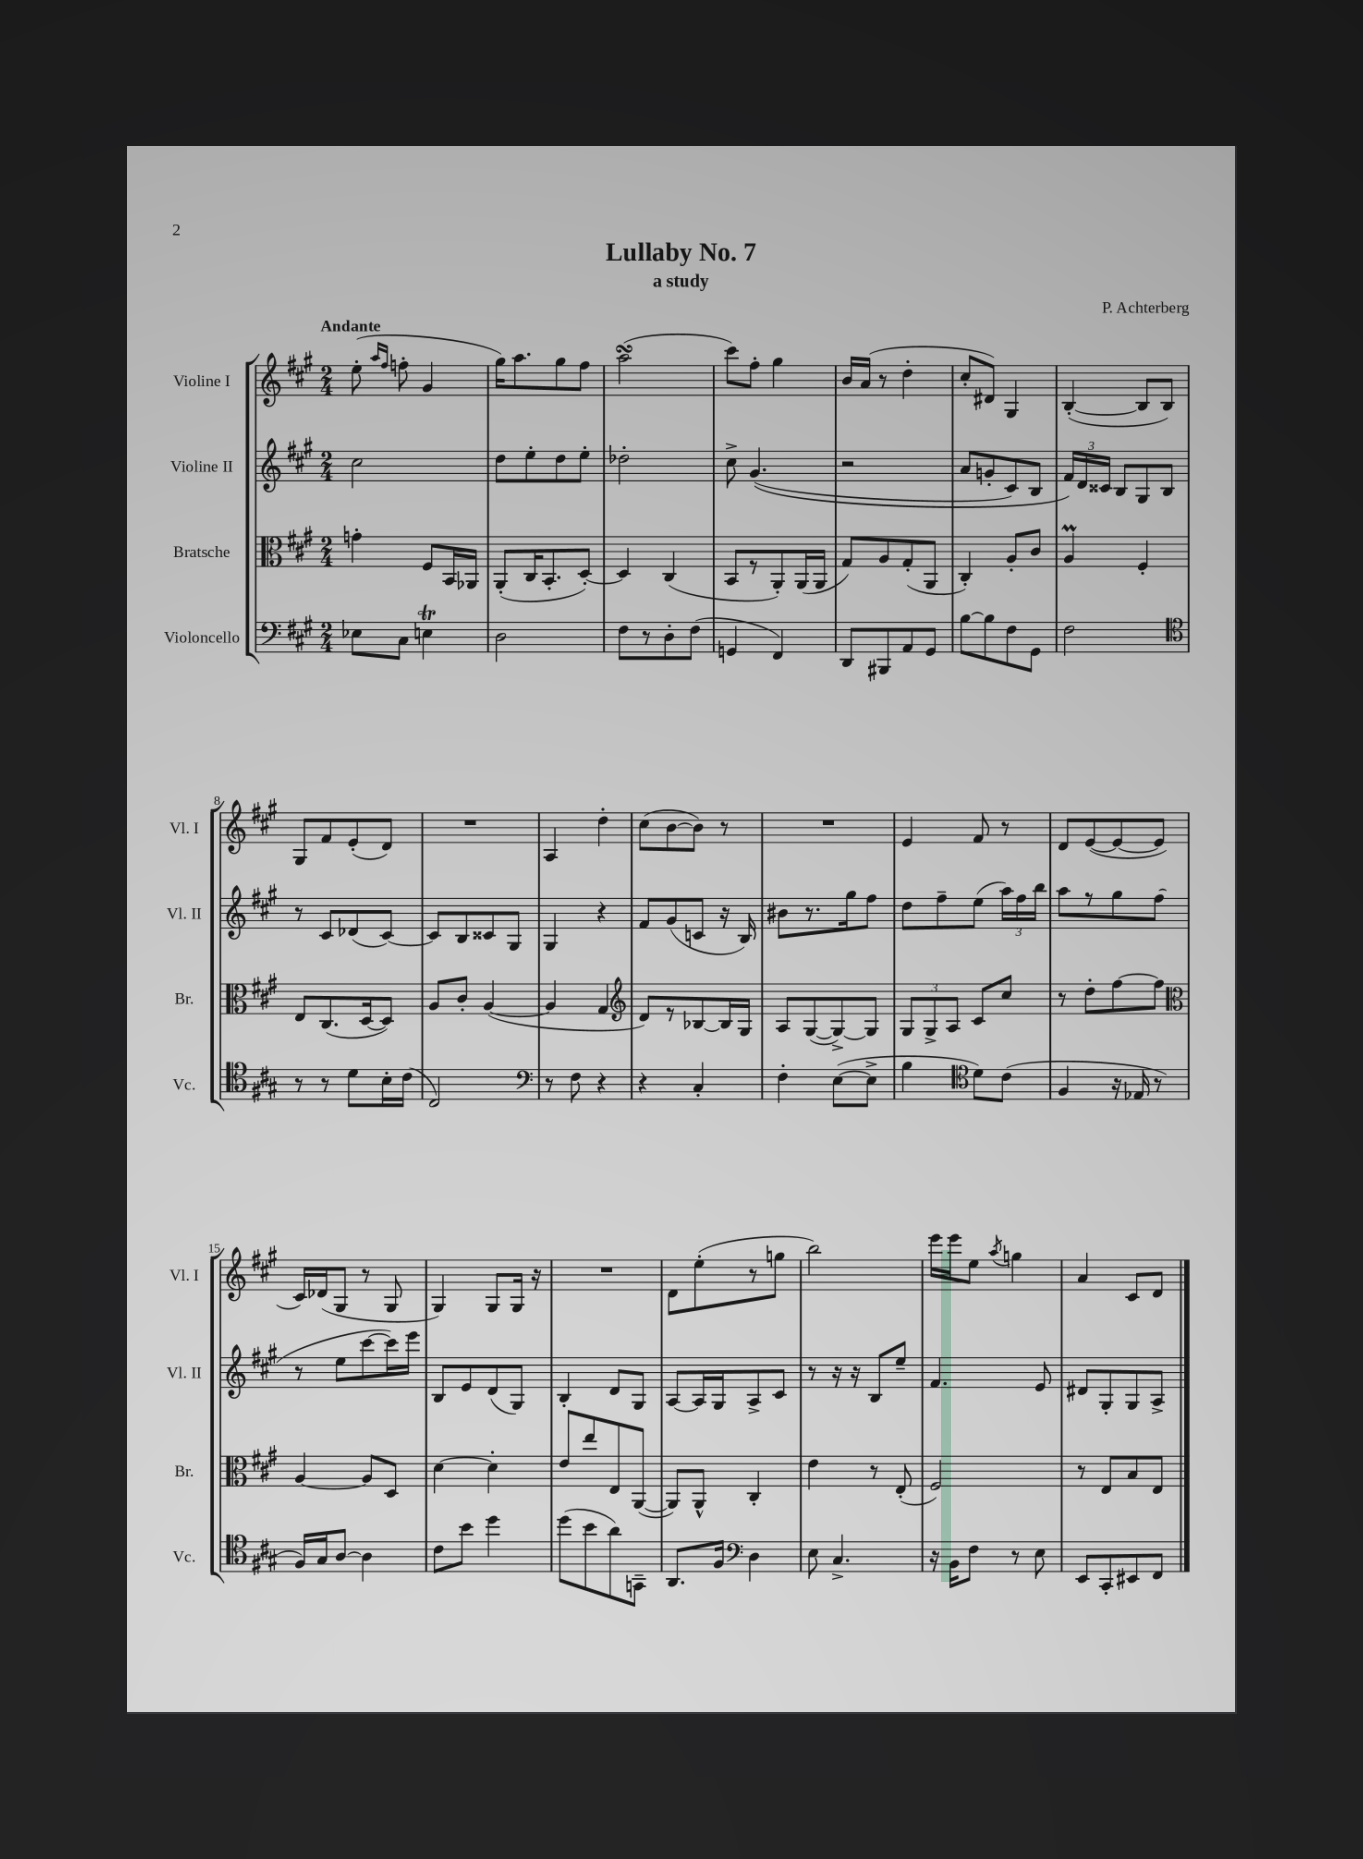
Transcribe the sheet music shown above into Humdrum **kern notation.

**kern	**kern	**kern	**kern
*staff4	*staff3	*staff2	*staff1
*clefF4	*clefC3	*clefG2	*clefG2
*k[f#c#g#]	*k[f#c#g#]	*k[f#c#g#]	*k[f#c#g#]
*M2/4	*M2/4	*M2/4	*M2/4
8E-\L	4g'\	2cc#\	(8ee'\
.	.	.	16qqaa/LL
.	.	.	16qqff#/JJ
8C#\J	.	.	8ff'\
4E\	8F#/L	.	4g#/
.	16BB/L	.	.
.	16AA-/JJ	.	.
=	=	=	=
2D\	(8AA'/L	8dd\L	16gg#\LK)
.	.	.	8.aa\
.	16C#/K	8ee'\	.
.	8.BB'/	.	.
.	.	8dd\	8gg#\
.	[8D'/J)	8ee'\J	8ff#\J
=	=	=	=
8F#\L	4D/]	2dd-'\	(2aa\
8r	.	.	.
8D'\	(4C#/	.	.
(8F#\J	.	.	.
=	=	=	=
4GG/	8BB/L	8cc#^\	8ccc#\L)
.	8r	&((4.g#/	8ff#'\J
4FF#/)	8AA'/)	.	4gg#\
.	(16AA/L	.	.
.	16AA/JJ	.	.
=	=	=	=
8DD/L	8G#/L)	2r	16b/LL
.	.	.	(16a/JJ
8BBB#/	8A/	.	8r
8AA/	(8G#'/	.	4dd'\
8GG#/J	8AA/J	.	.
=	=	=	=
[8B\L	4C#'/)	8a/L	8cc#'/L
8B\]	.	8g'/	8d#/J)
8F#\	8A'/L	8c#/)	4G#/
8GG#\J	8c#/J	8B/J	.
=	=	=	=
2F#\	4A/	24f#/LL&)	([4B'/
.	.	24d/	.
.	.	24c##/JJ	.
.	.	8B/L	.
.	4F#'/	8G#/	8B/]L
.	.	8B/J	8B/J)
=	=	=	=
*clefC4	*	*	*
8r	8E/L	8r	8G#/L
8r	(8.C#/	8c#/L	8f#/
8d\L	.	(8d-/	(8e'/
.	[16D/k	.	.
16B'\L	8D/]J)	[8c#/J)	8d/J)
(16c#\JJ	.	.	.
=	=	=	=
2C#/)	8A/L	8c#/]L	2r
.	8c#'/J	8B/	.
.	([4A/	8c##/	.
.	.	8G#/J	.
=	=	=	=
*clefF4	*	*	*
8r	4A/]	4G#/	4A/
8F#\	.	.	.
4r	4G#/	4r	4dd'\
=	=	=	=
*	*clefG2	*	*
4r	8d/L)	8f#/L	(8cc#\L
.	8r	(8g#/	[8b\
4C#'/	[8B-/	8c/J	8b\]J)
.	16B-/]L	16r	8r
.	16G#/JJ	16B/)	.
=	=	=	=
4F#'\	8A/L	8b#\L	2r
.	([8G#/	8.r	.
([8E\L	8G#^/_)	.	.
.	.	16gg#\k	.
8E^\]J	8G#/]J	8ff#\J	.
=	=	=	=
4B\	12G#/L	8dd\L	4e/
.	12G#^/	.	.
.	.	8ff#~\	.
.	12A/J	.	.
*clefC4	*	*	*
8d\L)	8c#/L	(8ee\J	8f#/
(8c#\J	8cc#/J	24aa\LL)	8r
.	.	24ff#\	.
.	.	24bb\JJ	.
=	=	=	=
4F#/	8r	8aa\L	8d/L
.	8dd'\L	8r	([8e/
16r	[8ff#\	8gg#\	8e/_
16E-/	.	.	.
8r	8ff#\]J	(8ff#\J	8e/]J
=	=	=	=
*	*clefC3	*	*
16F#/LL)	[4A/	8r	16c#/LL)
16G#/J	.	.	(16d-/J
[8A/J	.	8ee\L	8G#/J
4A\]	8A/]L	[8ccc#\	8r
.	8D/J	16ccc#\]L)	8G#/
.	.	16eee\JJ	.
=	=	=	=
8c#\L	[4d\	8B/L	4G#/)
8b\J	.	8e/	.
4dd\	4d'\]	(8d/	8G#/L
.	.	8G#/J)	16G#/Jk
.	.	.	16r
=	=	=	=
(8dd\L	8e/L	4B'/	2r
8b\	8ee/	.	.
8a\)	8E/	8d/L	.
8GG~\J	([8AA/J	8G#/J	.
=	=	=	=
8.AA/L	8AA/]L)	[8A/L	8d\L
.	8AA^^/J	16A/]L	(8ee'\
16F#/Jk	.	16G#/J	.
*clefF4	*	*	*
4D\	4C#'/	8A^/	8r
.	.	8c#/J	8gg\J
=	=	=	=
8E\	4e\	8r	2bb\)
4.C#^/	.	16r	.
.	.	16r	.
.	8r	8B/L	.
.	(8E'/	8ee~/J	.
=	=	=	=
16r	2F#/)	4.f#/	16eee\LL
16BB\LK	.	.	16eee\J
8F#\J	.	.	8ee\J
.	.	.	8qaa/
8r	.	.	4gg\
8E\	.	8e/	.
=	=	=	=
8EE/L	8r	8d#/L	4a/
8CC#'/	8E/L	8G#'/	.
8EE#/	8B/	8G#/	8c#/L
8FF#/J	8E/J	8A^/J	8d/J
==	==	==	==
*-	*-	*-	*-
